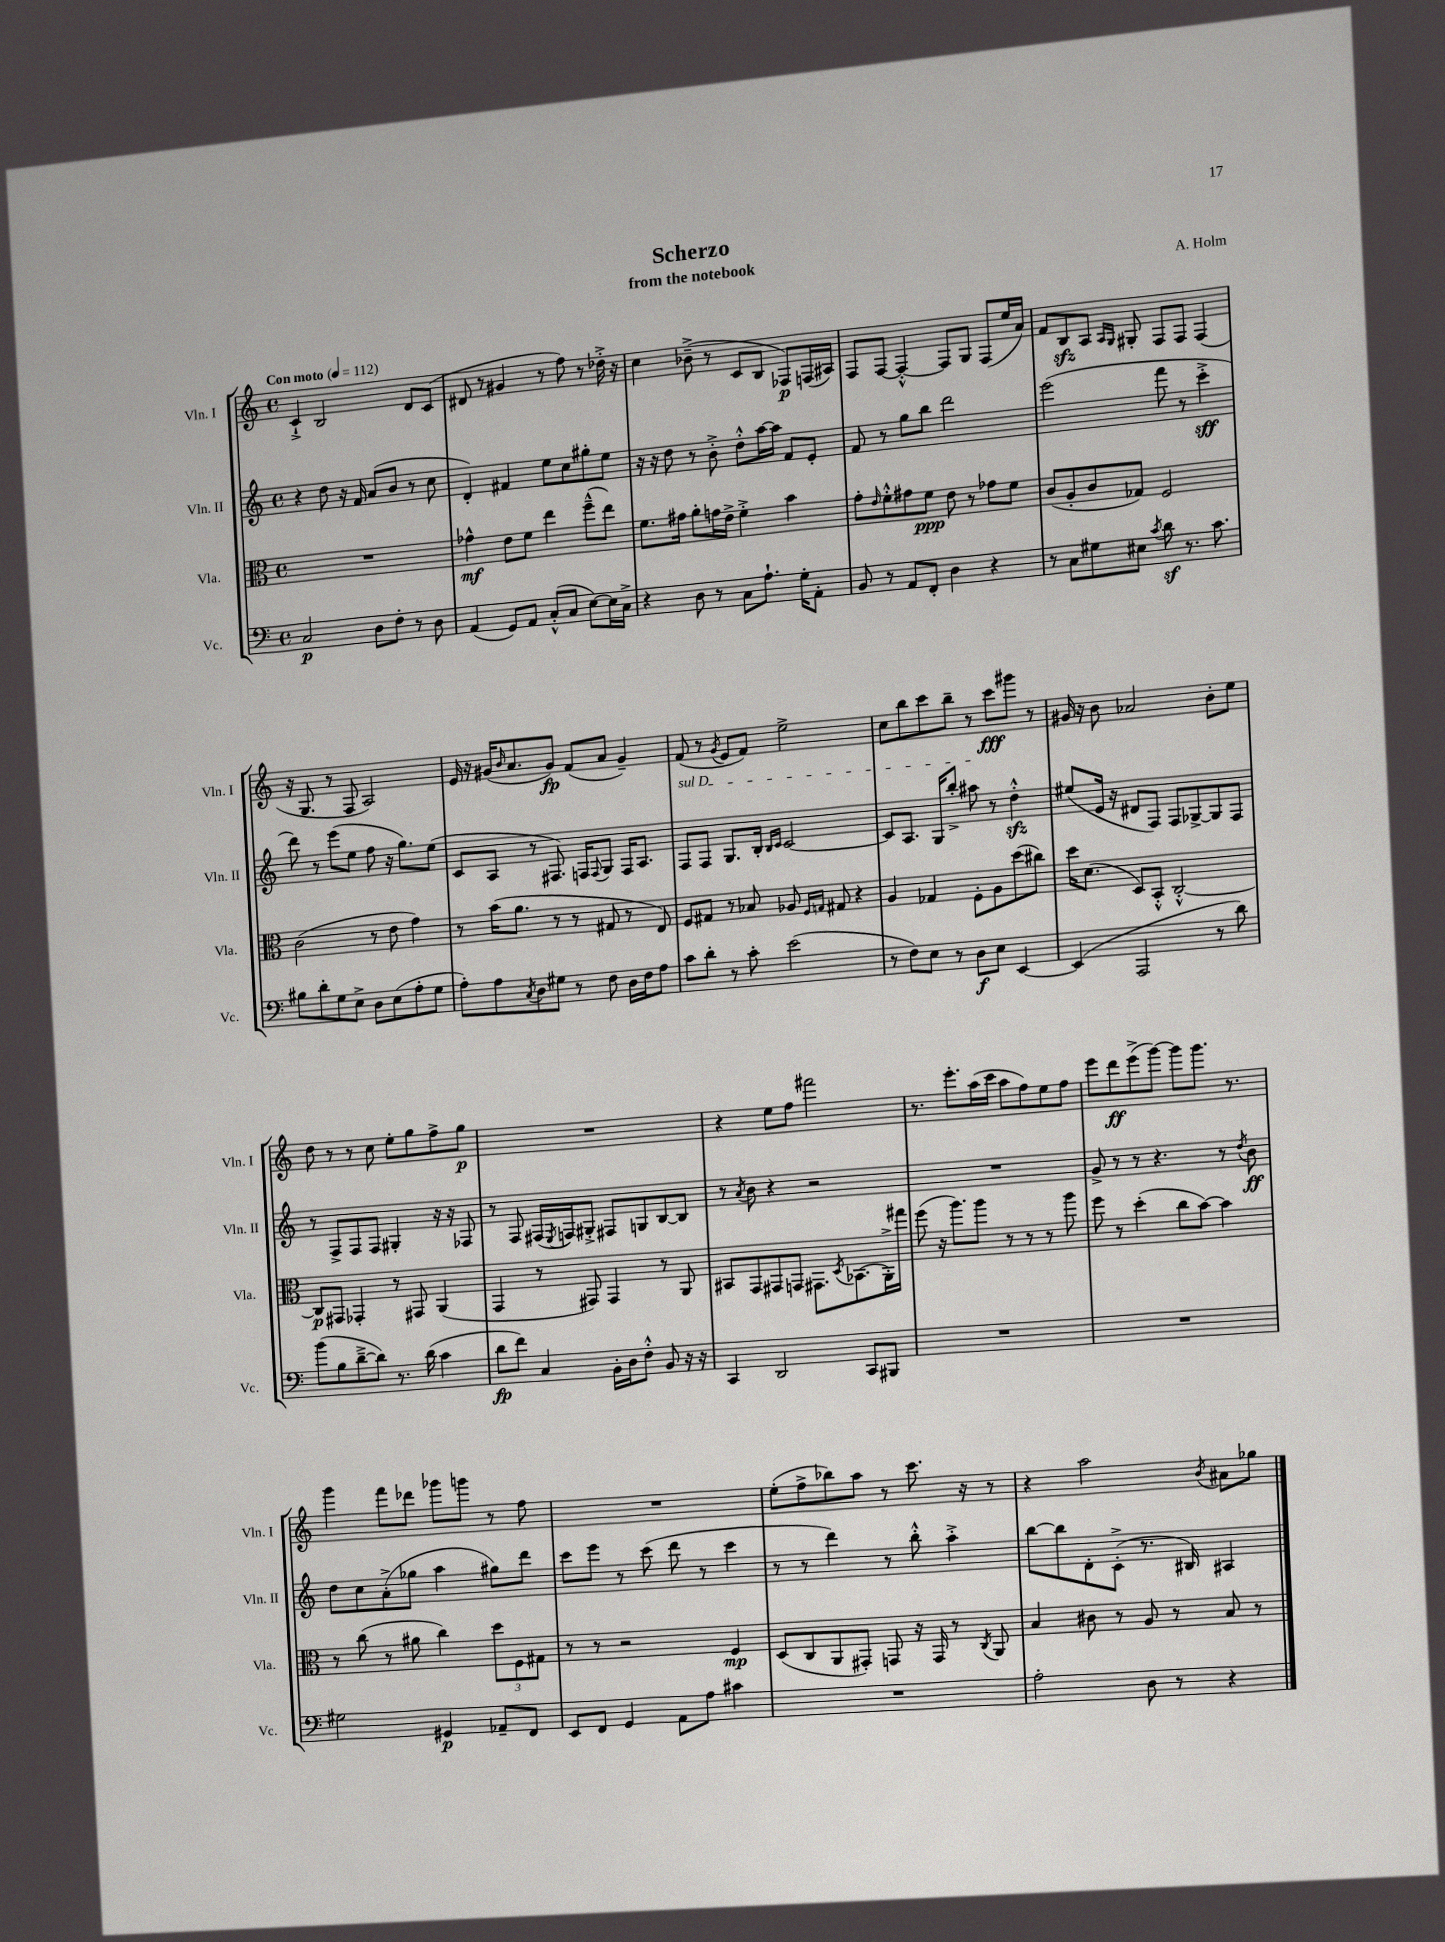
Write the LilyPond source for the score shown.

\header { title = "Scherzo" composer = "A. Holm" subtitle = "from the notebook" }
<<
\new StaffGroup <<
\new Staff = "s0" \with { instrumentName = "Vln. I" shortInstrumentName = "Vln. I" } {
    \clef treble \key c \major \defaultTimeSignature \time 4/4 \tempo "Con moto" 4 = 112
    c'4-!-> b2 d'8 c'8( |
    dis'8 r8 gis'4 r8 f''8) r8 des''16-.-> r16 |
    c''4 bes'8--->( r8 c'8 b8 fes8\p) f16( ais16) |
    f8 f8~ f4~-.-^ f8 g8 f8( e''16 a'16) |
    f'8 b8\sfz a8 \grace { a16 g16 } gis8-. f8 f8 f4( |
    r16 g8. r8 f8 a2) |
    e'16 r16 gis'16( \grace { b'16 } a'8. gis'8\fp) f'8( a'8 gis'4--) |
    f'8( r8 \acciaccatura { g'8 } e'8 f'8) e''2-> |
    c''8 b''8 c'''8 b''8-- r8 c'''8\fff gis'''8 r8 |
    gis'16 r16 b'8 aes'2 b'8-. e''8 |
    d''8 r8 r8 c''8 e''8-. g''8 f''8-> g''8\p |
    R1 |
    r4 e''8 f''8 fis'''2 |
    r8. e'''8.-. a''16( c'''16 a''8 f''8) e''8 f''8 |
    e'''8 d'''8\ff e'''8->( g'''8~) g'''8 g'''8. r8. |
    g'''4 f'''8 des'''8 ges'''8 g'''8 r8 f''8 |
    R1 |
    e''8-.( f''8-> bes''8) a''8 r8 c'''8. r16 r8 |
    r4 a''2 \acciaccatura { b'8 } ais'8 ges''8 \bar "|." |
}
\new Staff = "s1" \with { instrumentName = "Vln. II" shortInstrumentName = "Vln. II" } {
    \clef treble \key c \major \defaultTimeSignature \time 4/4
    r4 d''8 r16 f'16 a'8( b'8 r8 c''8 |
    d'4-.) fis'4 e''8 c''8 gis''8-. e''8 |
    r16 r16 d''8 r8 b'8-.-> d''8-.-^ a''16~ a''16 f'8 e'8-. |
    f'8 r8 g''8 b''8 d'''2 |
    e'''2( f'''8 r8 c'''4-.->\sff |
    d'''8) r8 e'''8( e''8 f''8 r16 g''8.) e''8( |
    c'8 a8 r8 fis8.) f16 \appoggiatura { f8 } g8 f16 a8. |
    \once \override TextSpanner.bound-details.left.text = \markup { \italic "sul D" } f8\startTextSpan f8 g8. b16-. \grace { b16 c'16 } c'2~ |
    c'8 a8. g16 b''8-.-> ais''8\stopTextSpan r8 d''4-.-^\sfz |
    eis''8( e'16 r16 dis'8 f8) f8 ges8~-> ges8 f8 |
    r8 f8-> f8 f8 gis4-. r16 r16 fes8 |
    r8 f8 fis16( \acciaccatura { e8 } f16) gis8-.-> fis8 g8 b8~ b8 |
    r8 \acciaccatura { a'8 } b'8 r4 r2 |
    R1 |
    g'8-> r8 r8 r4. r8 \acciaccatura { d''8 } b'8\ff |
    d''8 c''8 a'8-.->( ges''8 a''4 gis''8) d'''8 |
    c'''8 e'''8 r8 c'''8( d'''8 r8 c'''4 |
    r8 r8 d'''4) r8 b''8-.-^ a''4-.-> |
    b''8~ b''8 d'8-. c'8-.->( r8. bis16) ais4 \bar "|." |
}
\new Staff = "s2" \with { instrumentName = "Vla." shortInstrumentName = "Vla." } {
    \clef alto \key c \major \defaultTimeSignature \time 4/4
    R1 |
    ges'4-^\mf e'8 f'8 e''4 f''8---^( e''8) |
    f'8. gis'16 a'8-. g'16 e'16-> f'4-.-> b'4 |
    g'8-. \grace { e'16 } f'8-.-^ gis'8 f'8\ppp e'8 r8 ges'8 f'8 |
    c'8( a8-. c'8 ges8) f2 |
    c'2( r8 e'8 g'4) |
    r8 b'16( a'8. r8 r8 gis8 r8 e8) |
    f8 gis8 r8 bes8 aes8 \grace { f16 g16 } gis8 r4 |
    a4 ges4 f8-. a8 d''8( cis''8) |
    d''16 d'8.( d8) b,8-.-^ c2~-.-^ |
    c8\p gis,8 ges,4-. r8 gis,8 a,4( |
    g,4 r8 gis,8) gis,4 r8 a,8 |
    bis,8 g,8 gis,8 g,8 gis,8. \acciaccatura { d8 } bes,8.( a,16-.->) gis''16 |
    f''8( r16 a''8.) a''8 r8 r8 r8 a''8 |
    f''8 r8 d''4-.( c''8 b'8~) b'4 |
    r8 c''8( r8 ais'8 c''4) \tuplet 3/2 { d''8 f8 gis8 } |
    r8 r8 r2 f4\mp |
    d8( c8 a,8 gis,8-.) g,8 r16 g,16 r8 \acciaccatura { c8 } a,8 |
    b4 cis'8 r8 a8 r8 b8 r8 \bar "|." |
}
\new Staff = "s3" \with { instrumentName = "Vc." shortInstrumentName = "Vc." } {
    \clef bass \key c \major \defaultTimeSignature \time 4/4
    c2\p d8 f8-. r8 d8 |
    a,4( g,8) a,8 c8-.-^( c8 e8~) e16 c16-> |
    r4 d8 r8 c8 a8.-! g16-. a,8-. |
    b,8 r8 a,8 f,8-. d4 r4 |
    r8 c8 gis8 eis8 \acciaccatura { c'8 } d'8\sf r8. c'8. |
    bis8 d'8-. g8 e8-> d8 e8( a8-. g8 |
    a8-.) a8 \acciaccatura { c8 } d8 gis8 r8 f8 d16 f16 a8 |
    c'8 d'8-. r8 c'8-. e'2( |
    r8 f8) e8 r8 d8\f e8 e,4~ |
    e,4( a,,2 r8 d'8) |
    b'8( b8 d'8~---> d'8) r8. d'16( c'4 |
    d'8\fp f'8) c4 b,16-. d16 f8-.-^ b,8 r16 r16 |
    c,4 d,2 c,8 bis,,8 |
    R1 |
    R1 |
    gis2 gis,4\p aes,8-- f,8 |
    e,8 f,8 g,4 a,8 a8 cis'4 |
    R1 |
    a2-. d8 r8 r4 \bar "|." |
}
>>
>>
\layout { \context { \Score \remove "Bar_number_engraver" } }
